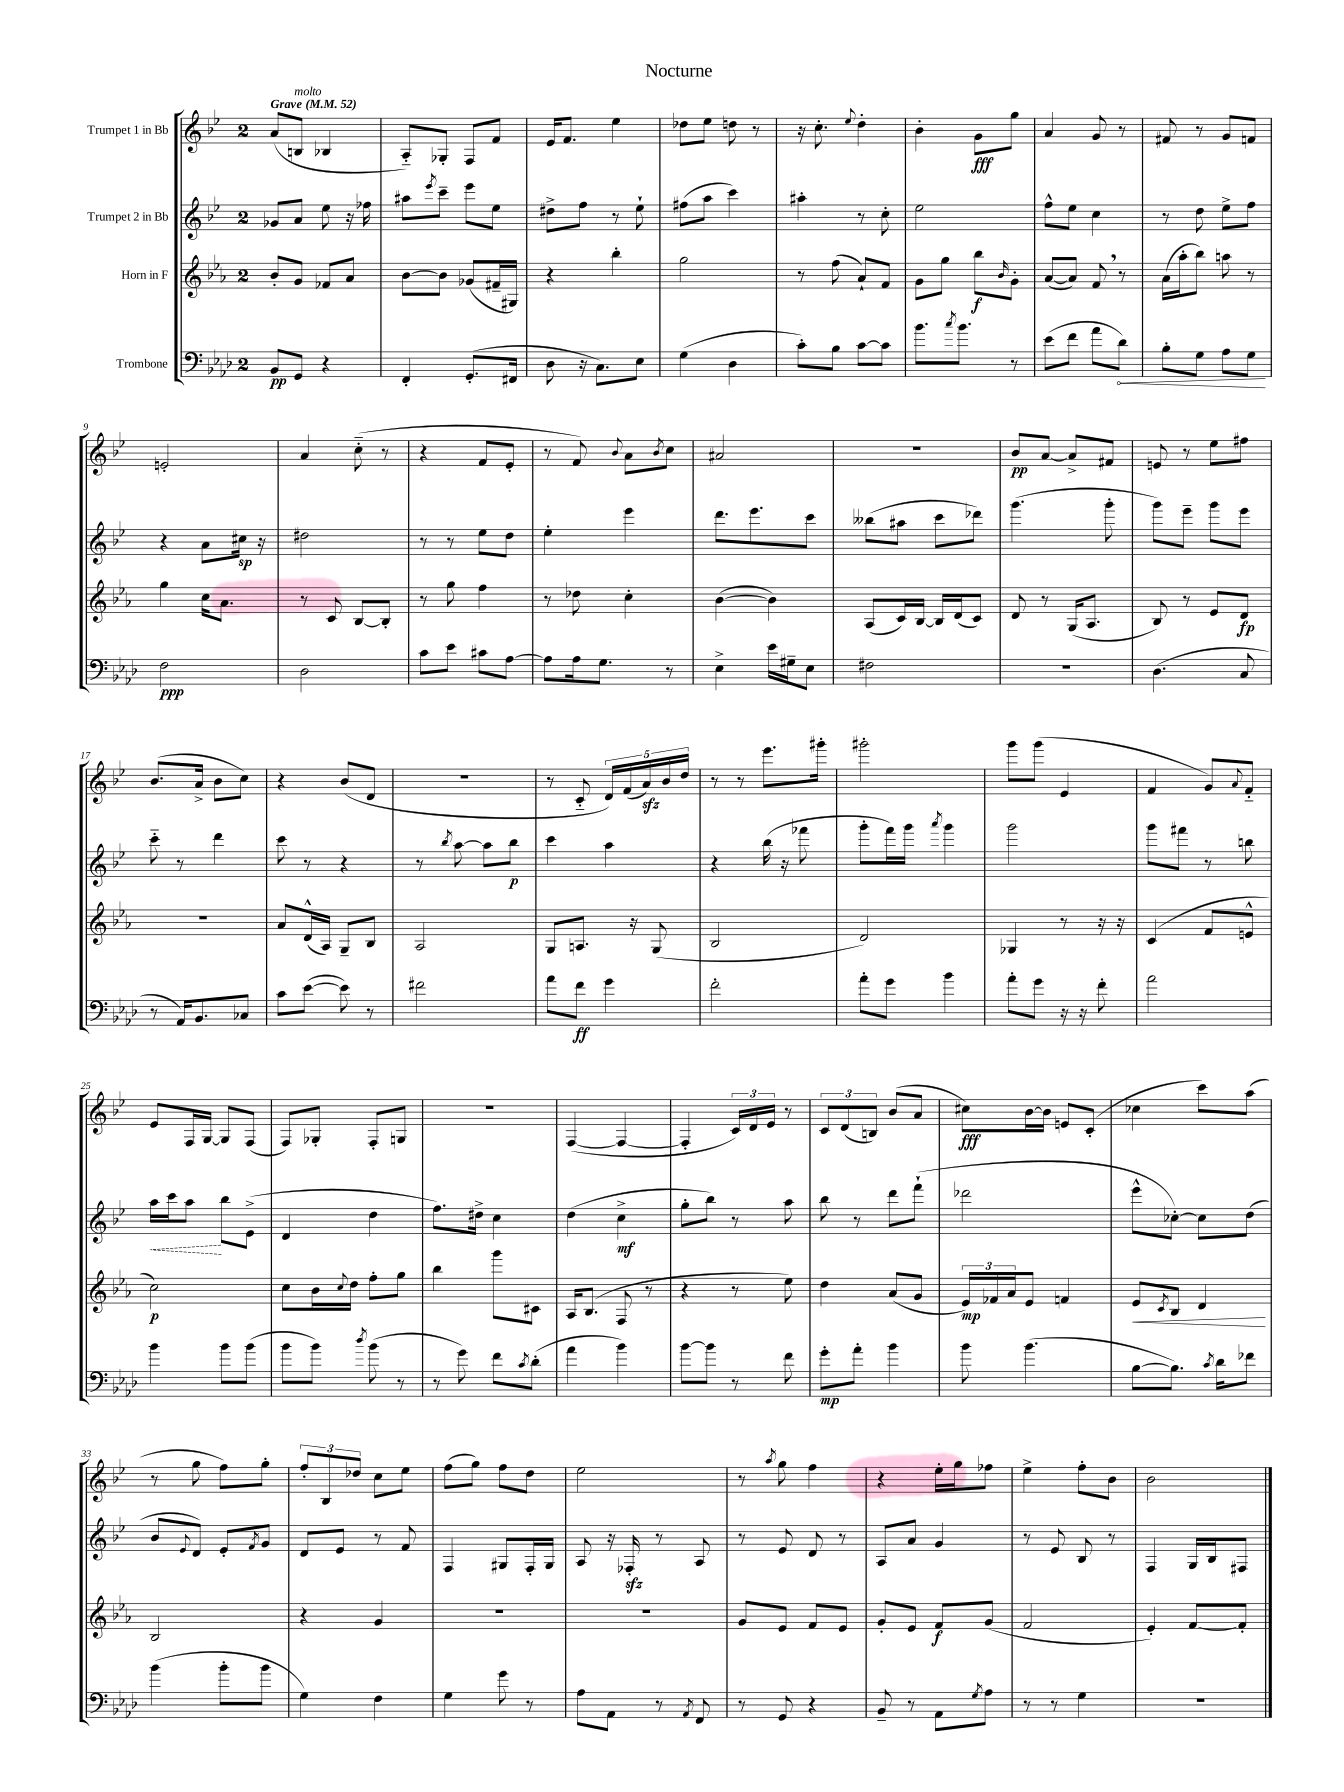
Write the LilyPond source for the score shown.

\header { title = "Nocturne" }
<<
\new StaffGroup <<
\new Staff = "s0" \with { instrumentName = "Trumpet 1 in Bb" } {
    \clef treble \key bes \major \once \override Staff.TimeSignature.style = #'single-digit \time 2/4 \tempo "Grave" 4 = 52
    a'8( b8^\markup { \italic "molto" } bes4 |
    a8-_) ges8-. f8 f'8 |
    ees'16 f'8. ees''4 |
    des''8 ees''8 d''8 r8 |
    r16 c''8.-. \appoggiatura { ees''8 } d''4-. |
    bes'4-. g'8\fff g''8 |
    a'4 g'8 r8 |
    fis'8 r8 g'8 f'8 |
    e'2-. |
    a'4 c''8-_( r8 |
    r4 f'8 ees'8-. |
    r8 f'8) \appoggiatura { bes'8 } a'8 \acciaccatura { bes'8 } c''8 |
    ais'2 |
    r2 |
    bes'8\pp a'8~ a'8-> fis'8 |
    e'8 r8 ees''8 fis''8 |
    bes'8.( a'16-> bes'8 c''8) |
    r4 bes'8( d'8 |
    R2 |
    r8 c'8-_ \tuplet 5/4 { d'16) f'16( a'16\sfz) bes'16 d''16 } |
    r8 r8 ees'''8. gis'''16-. |
    gis'''2-. |
    g'''8 g'''8( ees'4 |
    f'4 g'8) \appoggiatura { a'8 } f'8-_ |
    ees'8 f16 g16~ g8 f8( |
    f8) ges8-. f8-. g8 |
    r2 |
    f4~( f4~ |
    f4-. \tuplet 3/2 { c'16) d'16 ees'16 } r8 |
    \tuplet 3/2 { c'8 d'8( b8) } bes'8( a'8 |
    cis''8\fff) bes'16~ bes'16 e'8 c'8-.( |
    ces''4 c'''8) a''8( |
    r8 g''8 f''8) g''8-. |
    \tuplet 3/2 { f''8-. bes8 des''8 } c''8 ees''8 |
    f''8( g''8) f''8 d''8 |
    ees''2 |
    r8 \acciaccatura { a''8 } g''8 f''4 |
    r4 ees''16-. g''16 fes''8 |
    ees''4-> f''8-. bes'8 |
    bes'2 \bar "|." |
}
\new Staff = "s1" \with { instrumentName = "Trumpet 2 in Bb" } {
    \clef treble \key bes \major \once \override Staff.TimeSignature.style = #'single-digit \time 2/4
    ges'8 a'8 ees''8 r16 fes''16 |
    ais''8 \acciaccatura { ees'''8 } c'''8-- ees'''8 ees''8 |
    dis''8-> f''8 r8 ees''8-! |
    fis''8( a''8 c'''4) |
    ais''4-. r8 c''8-. |
    ees''2 |
    f''8-^ ees''8 c''4 |
    r8 d''8 ees''8-> f''8 |
    r4 a'8 cis''16\sp r16 |
    dis''2 |
    r8 r8 ees''8 d''8 |
    ees''4-. ees'''4 |
    d'''8. ees'''8. c'''8 |
    beses''8( ais''8 c'''8 des'''8) |
    g'''4.( g'''8-. |
    g'''8) ees'''8-- g'''8 ees'''8 |
    c'''8-_ r8 d'''4 |
    c'''8 r8 r4 |
    r8 \acciaccatura { bes''8 } a''8~ a''8 bes''8\p |
    c'''4 a''4 |
    r4 bes''16( r16 fes'''8 |
    g'''8-. f'''16) g'''16 \acciaccatura { a'''8 } g'''4 |
    g'''2 |
    g'''8 fis'''8 r8 b''8 |
    \once \override Hairpin.style = #'dashed-line a''16\< c'''16 a''8\! bes''8 ees'8->( |
    d'4 d''4 |
    f''8.) dis''16-> c''4 |
    d''4( c''4->\mf |
    g''8-. bes''8) r8 a''8 |
    bes''8 r8 d'''8 f'''8-!( |
    des'''2 |
    ees'''8-^ ces''8~-.) ces''8 d''8( |
    bes'8 \appoggiatura { ees'8 } d'8) ees'8-. \acciaccatura { f'8 } g'8 |
    d'8 ees'8 r8 f'8 |
    f4 gis8 f16-. gis16 |
    a8 r16 fes16-.\sfz r8 a8 |
    r8 ees'8 d'8 r8 |
    a8 a'8 g'4 |
    r8 ees'8 bes8 r8 |
    f4 g16 bes16 fis8 \bar "|." |
}
\new Staff = "s2" \with { instrumentName = "Horn in F" } {
    \clef treble \key ees \major \once \override Staff.TimeSignature.style = #'single-digit \time 2/4
    bes'8-. g'8 fes'8 aes'8 |
    bes'8~ bes'8 ges'8( fis'16-- gis16) |
    r4 bes''4-. |
    g''2 |
    r8 f''8( aes'8-!) f'8 |
    g'8 g''8 bes''8\f \grace { bes'16 } g'8-. |
    aes'8~( aes'8) f'8 \breathe r8 |
    aes'16( aes''16-. bes''8) a''8 r8 |
    g''4 c''16 aes'8. |
    r8 c'8 bes8~ bes8-. |
    r8 g''8 f''4 |
    r8 des''8 c''4-. |
    bes'4~( bes'4) |
    aes8( c'16) bes16~ bes16 d'16( c'8) |
    d'8 r8 g16( aes8. |
    bes8) r8 ees'8 d'8\fp |
    r2 |
    aes'8 d'16-^( aes16) g8-- bes8 |
    aes2 |
    g8 a8. r16 g8( |
    bes2 |
    d'2) |
    ges4 r8 r16 r16 |
    c'4( f'8 e'8-^ |
    c''2\p) |
    c''8 bes'16 \appoggiatura { c''8 } d''16 f''8-. g''8 |
    bes''4 g'''8 cis'8 |
    aes16 bes8.( f8 r8 |
    r4 r8 ees''8) |
    d''4 aes'8( g'8 |
    \tuplet 3/2 { ees'16\mp) fes'16 aes'16 } ees'8 f'4 |
    ees'8\< \acciaccatura { c'8 } bes8 d'4\! |
    bes2 |
    r4 g'4 |
    R2 |
    R2 |
    g'8 ees'8 f'8 ees'8 |
    g'8-. ees'8 f'8\f g'8( |
    f'2 |
    ees'4-.) f'8~ f'8-. \bar "|." |
}
\new Staff = "s3" \with { instrumentName = "Trombone" } {
    \clef bass \key aes \major \once \override Staff.TimeSignature.style = #'single-digit \time 2/4
    bes,8\pp g,8 r4 |
    f,4-. g,8.-.( fis,16 |
    des8 r16 c8.) ees8 |
    g4( des4 |
    c'8-.) bes8 c'8~ c'8 |
    bes'8. \acciaccatura { c''8 } bes'8. r8 |
    ees'8( f'8 aes'8 \once \override Hairpin.circled-tip = ##t des'8\<) |
    bes8-. g8 aes8 g8\! |
    f2\ppp |
    des2 |
    c'8 ees'8 cis'8 aes8~ |
    aes8 aes16 g8. r8 |
    ees4-> ees'16 gis16-- ees8 |
    fis2 |
    R2 |
    des4.( c8 |
    r8 aes,16) bes,8. ces8 |
    c'8 ees'8~( ees'8) r8 |
    fis'2 |
    aes'8 f'8\ff g'4 |
    f'2-. |
    aes'8-. g'8 bes'4 |
    aes'8-. g'8 r16 r16 f'8-. |
    aes'2 |
    bes'4 bes'8 bes'8( |
    bes'8 bes'8) \acciaccatura { des''8 } bes'8( r8 |
    r8 g'8) f'8 \acciaccatura { c'8 } des'8-.( |
    aes'4 bes'4) |
    bes'8~ bes'8 r8 f'8 |
    g'8-.\mp aes'8-. bes'4 |
    bes'8 bes'4.( |
    bes8~ bes8.) \acciaccatura { c'8 } des'16 fes'8 |
    bes'4( bes'8-. bes'8 |
    g4) f4 |
    g4 g'8 r8 |
    aes8 aes,8 r8 \acciaccatura { aes,8 } f,8 |
    r8 g,8 r4 |
    bes,8-- r8 aes,8 \acciaccatura { g8 } aes8 |
    r8 r8 g4 |
    r2 \bar "|." |
}
>>
>>
